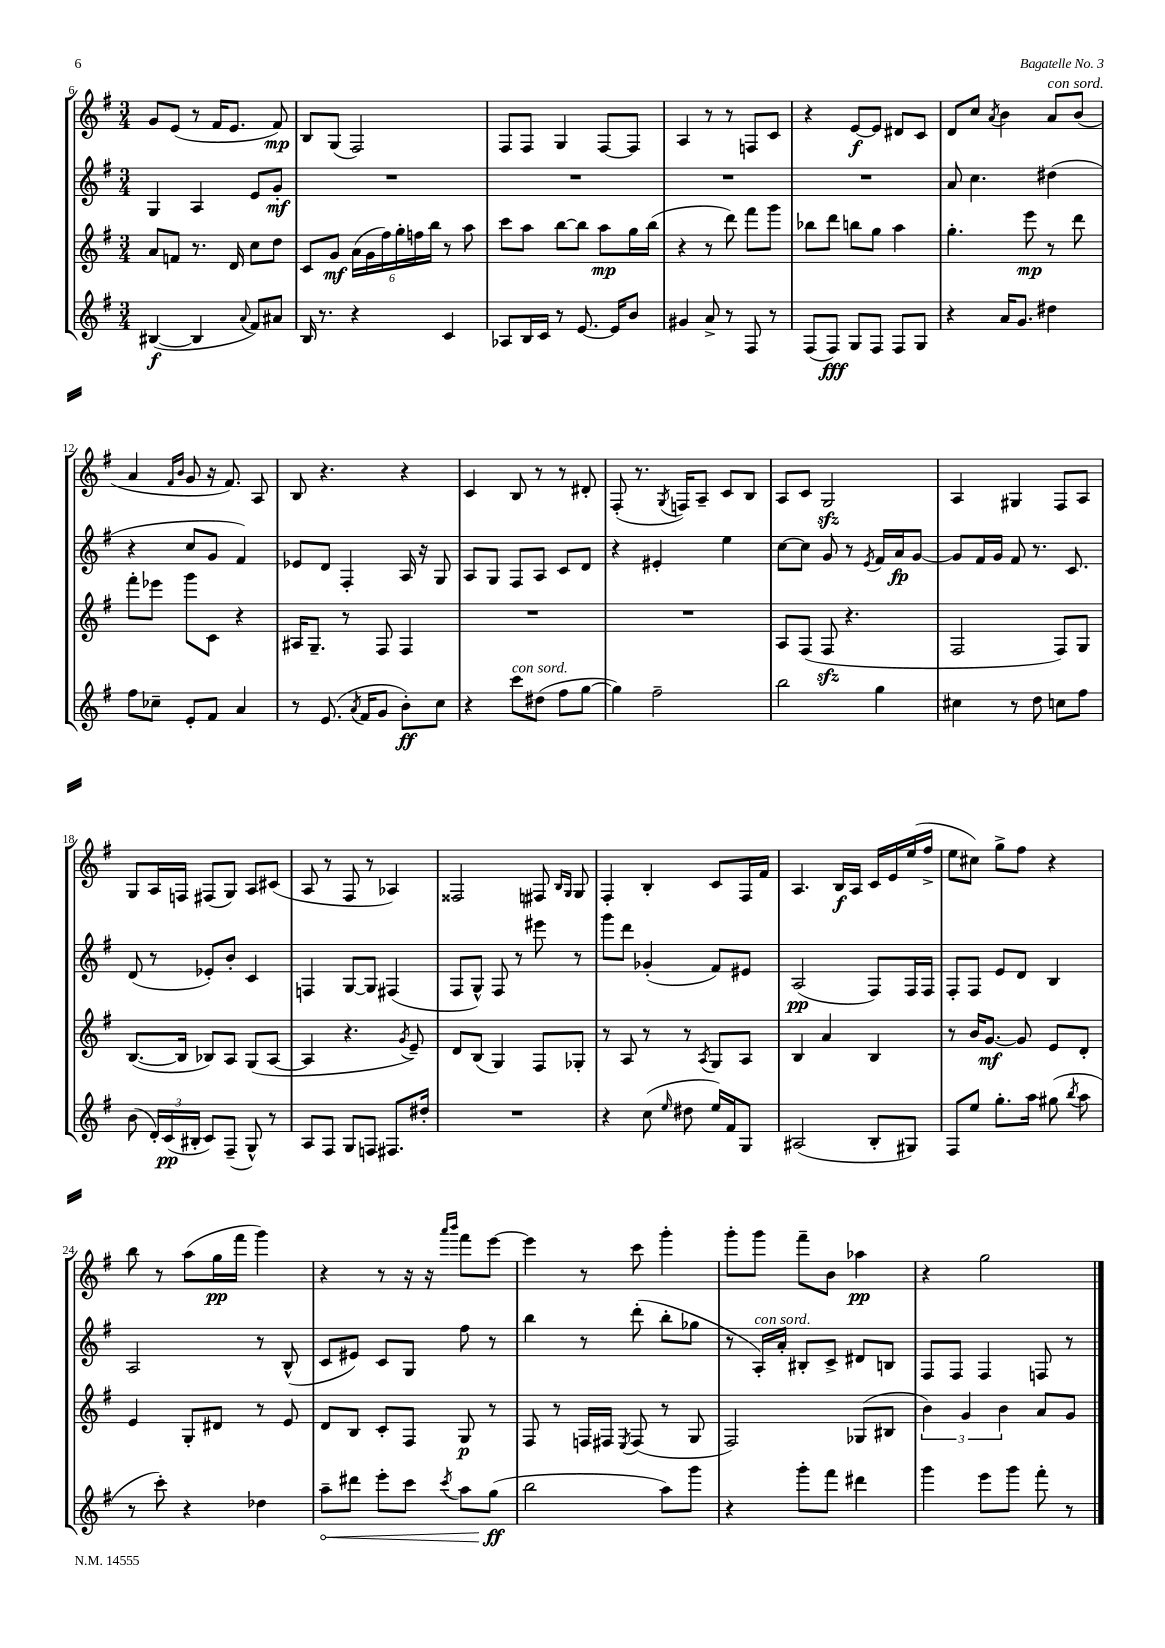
<<
\new StaffGroup <<
\new Staff = "s0" {
    \clef treble \key g \major \numericTimeSignature \time 3/4
    \autoBeamOff g'8[ e'8]( r8 fis'16[ e'8.] fis'8\mp) |
    b8[ g8]( fis2) |
    fis8[ fis8] g4 fis8[~ fis8] |
    a4 r8 r8 f8[ c'8] |
    r4 e'8[~\f e'8] dis'8[ c'8] |
    d'8[ c''8] \acciaccatura { a'8 } b'4 a'8[^\markup { \italic "con sord." } b'8]( |
    a'4 \grace { fis'16[ b'16] } g'8 r16 fis'8.) a8 |
    b8 r4. r4 |
    c'4 b8 r8 r8 dis'8-. |
    fis8-.( r8. \acciaccatura { g8 } f16[) a8]-- c'8[ b8] |
    a8[ c'8] g2\sfz |
    a4 gis4 fis8[ a8] |
    g8[ a16 f16] fis8[( g8]) a8[ cis'8]( |
    a8 r8 fis8 r8 aes4) |
    fisis2 fis8 \grace { b16[ g16] } g8 |
    fis4-. b4-. c'8[ fis16 fis'16] |
    a4. b16[\f a16] c'16[ e'16 e''16( fis''16]-> |
    e''8[ cis''8]) g''8[-> fis''8] r4 |
    b''8 r8 a''8[( g''16\pp fis'''16] g'''4) |
    r4 r8 r16 r16 \grace { a'''16[ b'''16] } fis'''8[ e'''8]~ |
    e'''4 r8 c'''8 g'''4-. |
    g'''8[-. g'''8] fis'''8[-- b'8] aes''4\pp |
    r4 g''2 \bar "|." |
}
\new Staff = "s1" {
    \clef treble \key g \major \numericTimeSignature \time 3/4
    \autoBeamOff g4 a4 e'8[ g'8]-.\mf |
    R2. |
    R2. |
    R2. |
    R2. |
    a'8 c''4. dis''4( |
    r4 c''8[ g'8] fis'4) |
    ees'8[ d'8] fis4-. a16 r16 g8 |
    a8[ g8] fis8[ a8] c'8[ d'8] |
    r4 eis'4-. e''4 |
    c''8[~ c''8] g'8 r8 \acciaccatura { e'8 } fis'16[ a'16\fp g'8]~ |
    g'8[ fis'16 g'16] fis'8 r8. c'8. |
    d'8( r8 ees'8[-.) b'8]-. c'4 |
    f4 g8[~ g8] fis4( |
    fis8[ g8]-^) fis8 r8 eis'''8 r8 |
    g'''8[ d'''8] ges'4-.( fis'8[) eis'8] |
    a2\pp( fis8[) fis16 fis16] |
    fis8[-. fis8] e'8[ d'8] b4 |
    a2 r8 b8-^( |
    c'8[ eis'8]) c'8[ g8] fis''8 r8 |
    b''4 r8 d'''8-.( b''8[-. ges''8] |
    r8 a16[-.^\markup { \italic "con sord." }) a'16]-. bis8[-. c'8]-> dis'8[ b8] |
    fis8[ fis8] fis4 f8 r8 \bar "|." |
}
\new Staff = "s2" {
    \clef treble \key g \major \numericTimeSignature \time 3/4
    \autoBeamOff a'8[ f'8] r8. d'16 c''8[ d''8] |
    c'8[ g'8]\mf \tuplet 6/4 { a'16[( g'16 fis''16) g''16-. f''16 b''16] } r8 a''8 |
    c'''8[ a''8] b''8[~ b''8] a''8[\mp g''16 b''16]( |
    r4 r8 d'''8) fis'''8[ g'''8] |
    bes''8[ d'''8] b''8[ g''8] a''4 |
    g''4.-. e'''8\mp r8 d'''8 |
    fis'''8[-. ees'''8] g'''8[ c'8] r4 |
    ais16[ g8.]-- r8 fis8 fis4 |
    R2. |
    R2. |
    a8[ fis8]( fis8\sfz r4. |
    fis2 fis8[) g8] |
    b8.[~( b16] bes8[) a8] g8[( a8]~ |
    a4 r4. \acciaccatura { g'8 } e'8--) |
    d'8[ b8]( g4) fis8[ ges8]-. |
    r8 a8 r8 r8 \acciaccatura { a8 } g8[ a8] |
    b4 a'4 b4 |
    r8 b'16[ g'8.]~\mf g'8 e'8[ d'8]-. |
    e'4 g8[-. dis'8] r8 e'8 |
    d'8[ b8] c'8[-. fis8] g8\p r8 |
    fis8 r8 f16[ fis16] \acciaccatura { e8 } fis8( r8 g8 |
    fis2) ges8[( bis8] |
    \tuplet 3/2 { b'4) g'4 b'4 } a'8[ g'8] \bar "|." |
}
\new Staff = "s3" {
    \clef treble \key g \major \numericTimeSignature \time 3/4
    \autoBeamOff bis4~\f( bis4 \appoggiatura { a'8 } fis'8[) ais'8] |
    b16 r8. r4 c'4 |
    aes8[ b16 c'16] r8 e'8.~ e'16[ b'8] |
    gis'4 a'8-> r8 fis8 r8 |
    fis8[( fis8]\fff) g8[ fis8] fis8[ g8] |
    r4 a'16[ g'8.] dis''4 |
    fis''8[ ces''8]-- e'8[-. fis'8] a'4 |
    r8 e'8.( \acciaccatura { a'8 } fis'16[ g'8] b'8[-.\ff) c''8] |
    r4 c'''8[^\markup { \italic "con sord." } dis''8]( fis''8[ g''8]~ |
    g''4) fis''2-- |
    b''2 g''4 |
    cis''4 r8 d''8 c''8[ fis''8] |
    b'8( \tuplet 3/2 { d'16[-.) c'16\pp( bis16]-. } c'8[) fis8]--( g8-^) r8 |
    a8[ fis8] g8[ f8] fis8.[ dis''16]-. |
    R2. |
    r4 c''8( \grace { e''16 } dis''8 e''16[) fis'16 g8] |
    ais2( b8[-. gis8]) |
    fis8[ e''8] g''8.[-. a''16] gis''8( \acciaccatura { b''8 } a''8 |
    r8 c'''8-.) r4 des''4 |
    \once \override Hairpin.circled-tip = ##t a''8[--\< dis'''8] e'''8[-. c'''8] \acciaccatura { c'''8 } a''8[ g''8]\ff\!( |
    b''2 a''8[) g'''8] |
    r4 g'''8[-. fis'''8] dis'''4 |
    g'''4 e'''8[ g'''8] fis'''8-. r8 \bar "|." |
}
>>
>>
\layout { \context { \Score currentBarNumber = #6 } }
